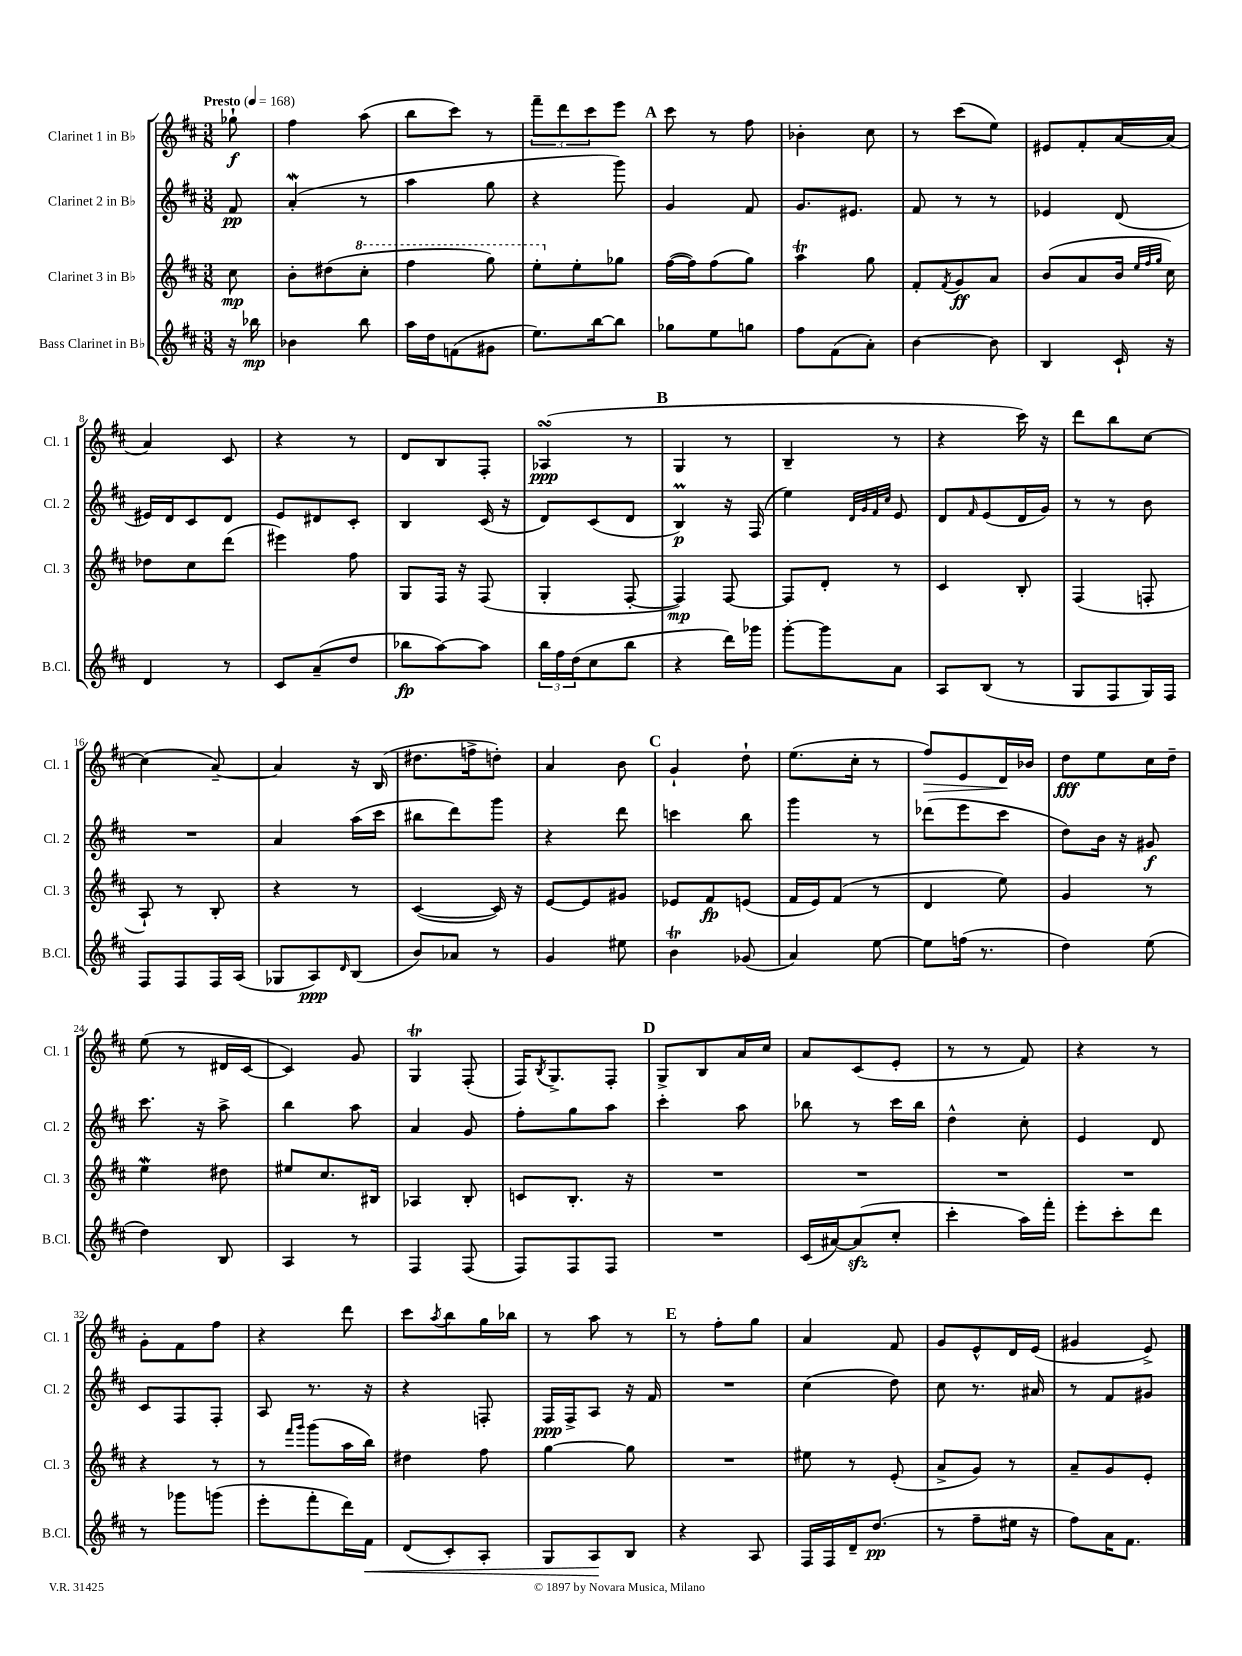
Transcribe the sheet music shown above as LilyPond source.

<<
\new StaffGroup <<
\new Staff = "s0" \with { instrumentName = "Clarinet 1 in Bb" shortInstrumentName = "Cl. 1" } {
    \clef treble \key d \major \numericTimeSignature \time 3/8 \partial 8 \tempo "Presto" 4 = 168
    ges''8-!\f |
    fis''4 a''8( |
    b''8 cis'''8) r8 |
    \tuplet 3/2 { fis'''8-- d'''8 cis'''8 } e'''8 |
    \mark \markup { \bold "A" } cis'''8 r8 fis''8 |
    bes'4-. cis''8 |
    r8 cis'''8( e''8) |
    eis'8 fis'8-. a'16~ a'16( |
    a'4) cis'8 |
    r4 r8 |
    d'8 b8 fis8-. |
    aes4\turn\ppp( r8 |
    \mark \markup { \bold "B" } g4 r8 |
    b4-- r8 |
    r4 cis'''16) r16 |
    d'''8 b''8 cis''8~ |
    cis''4( a'8~--) |
    a'4 r16 b16( |
    dis''8. f''16-> d''8-.) |
    a'4 b'8 |
    \mark \markup { \bold "C" } g'4-! d''8-! |
    e''8.( cis''16-. r8 |
    fis''8\>) e'8 d'16\! bes'16 |
    d''8\fff e''8 cis''16 d''16-- |
    e''8( r8 dis'16 cis'16~ |
    cis'4) g'8 |
    g4\trill fis8-.( |
    fis16) \acciaccatura { b8 } g8.-> fis8-. |
    \mark \markup { \bold "D" } g8-> b8 a'16 cis''16 |
    a'8 cis'8( e'8-. |
    r8 r8 fis'8) |
    r4 r8 |
    g'8-. fis'8 fis''8 |
    r4 d'''8 |
    cis'''8 \acciaccatura { a''8 } b''8 g''16 bes''16 |
    r8 a''8 r8 |
    \mark \markup { \bold "E" } r8 fis''8-. g''8 |
    a'4 fis'8 |
    g'8 e'8-^ d'16 e'16( |
    gis'4 e'8->) \bar "|." |
}
\new Staff = "s1" \with { instrumentName = "Clarinet 2 in Bb" shortInstrumentName = "Cl. 2" } {
    \clef treble \key d \major \numericTimeSignature \time 3/8 \partial 8
    fis'8\pp |
    a'4-.\mordent( r8 |
    a''4 g''8 |
    r4 g'''8) |
    \mark \markup { \bold "A" } g'4 fis'8 |
    g'8. eis'8. |
    fis'8 r8 r8 |
    ees'4 d'8( |
    eis'16) d'16 cis'8 d'8 |
    e'8 dis'8 cis'8-. |
    b4 cis'16( r16 |
    d'8) cis'8( d'8 |
    \mark \markup { \bold "B" } b4\prall\p) r16 fis16( |
    e''4) \grace { d'32 g'32 fis'32 cis''32 } e'8 |
    d'8 \grace { fis'16 } e'8( d'16 g'16) |
    r8 r8 b'8 |
    R4. |
    a'4 a''16( cis'''16 |
    bis''8 d'''8) g'''8 |
    r4 d'''8 |
    \mark \markup { \bold "C" } c'''4 b''8 |
    g'''4 r8 |
    des'''8( e'''8 cis'''8 |
    d''8) b'16 r16 gis'8\f |
    cis'''8. r16 a''8-> |
    b''4 a''8 |
    a'4 g'8 |
    fis''8-. g''8 a''8 |
    \mark \markup { \bold "D" } cis'''4-. a''8 |
    bes''8 r8 cis'''16 bes''16 |
    d''4-^ cis''8-. |
    e'4 d'8 |
    cis'8 fis8 fis8-. |
    a8 r8. r16 |
    r4 f8-. |
    fis16\ppp fis16-> a8 r16 fis'16 |
    \mark \markup { \bold "E" } R4. |
    cis''4( d''8) |
    cis''8 r8. ais'16 |
    r8 fis'8 gis'8 \bar "|." |
}
\new Staff = "s2" \with { instrumentName = "Clarinet 3 in Bb" shortInstrumentName = "Cl. 3" } {
    \clef treble \key d \major \numericTimeSignature \time 3/8 \partial 8
    cis''8\mp |
    b'8-. dis''8( \ottava #1 cis'''8-. |
    fis'''4 g'''8) |
    e'''8-. \ottava #0 e''8-. ges''8 |
    \mark \markup { \bold "A" } fis''16~( fis''16) fis''8( g''8) |
    a''4\trill g''8 |
    fis'8-. \acciaccatura { fis'8 } g'8\ff a'8 |
    b'8( a'8 b'16 \grace { e''32 fis''32 g''32 } cis''16) |
    des''8 cis''8 d'''8( |
    eis'''4) fis''8 |
    g8 fis16 r16 fis8( |
    g4-. fis8~-. |
    \mark \markup { \bold "B" } fis4\mp) fis8~ |
    fis8 d'8-. r8 |
    cis'4 b8-. |
    fis4( f8-. |
    a8-!) r8 b8-. |
    r4 r8 |
    cis'4~( cis'16) r16 |
    e'8~ e'8 gis'8 |
    \mark \markup { \bold "C" } ees'8 fis'8\fp e'8( |
    fis'16 e'16) fis'8( r8 |
    d'4 e''8) |
    g'4 r8 |
    e''4\mordent dis''8 |
    eis''8 cis''8. bis16 |
    aes4 b8-. |
    c'8 b8.-. r16 |
    \mark \markup { \bold "D" } R4. |
    R4. |
    R4. |
    R4. |
    r4 r8 |
    r8 \grace { fis'''16 g'''16 } g'''8( a''16 b''16) |
    dis''4 fis''8 |
    g''4~ g''8 |
    \mark \markup { \bold "E" } R4. |
    eis''8 r8 e'8-.( |
    a'8-> g'8) r8 |
    a'8-- g'8 e'8-. \bar "|." |
}
\new Staff = "s3" \with { instrumentName = "Bass Clarinet in Bb" shortInstrumentName = "B.Cl." } {
    \clef treble \key d \major \numericTimeSignature \time 3/8 \partial 8
    r16 bes''16\mp |
    bes'4 b''8 |
    a''16 d''16 f'8( gis'8 |
    e''8.) b''16~ b''8 |
    \mark \markup { \bold "A" } ges''8 e''8 g''8 |
    fis''8 fis'8( a'8-.) |
    b'4~ b'8 |
    b4 cis'16-! r16 |
    d'4 r8 |
    cis'8 a'8--( d''8 |
    bes''8\fp a''8~) a''8 |
    \tuplet 3/2 { b''16 fis''16 d''16( } cis''8 b''8 |
    \mark \markup { \bold "B" } r4 d'''16) ges'''16 |
    g'''8~-. g'''8 a'8 |
    a8 b8( r8 |
    g8 fis8 g16) fis16 |
    fis8 fis8 fis16 a16( |
    ges8 a8\ppp) \grace { d'16 } b8( |
    b'8) aes'8 r8 |
    g'4 eis''8 |
    \mark \markup { \bold "C" } b'4\trill ges'8( |
    a'4) e''8~ |
    e''8 f''16( r8. |
    d''4) e''8( |
    d''4) b8 |
    a4 r8 |
    fis4 fis8( |
    fis8) fis8 fis8 |
    \mark \markup { \bold "D" } R4. |
    cis'16( ais'16~) ais'8\sfz( cis''8-. |
    cis'''4-. a''16) fis'''16-. |
    e'''8-. cis'''8-. d'''8 |
    r8 ges'''8 g'''8( |
    e'''8-. fis'''8-. d'''16) fis'16\< |
    d'8( cis'8-.) a8-. |
    g8 a8\! b8 |
    \mark \markup { \bold "E" } r4 a8 |
    fis16 fis16 d'16-- d''8.\pp( |
    r8 fis''8-- eis''16 r16 |
    fis''8) a'16 fis'8. \bar "|." |
}
>>
>>
